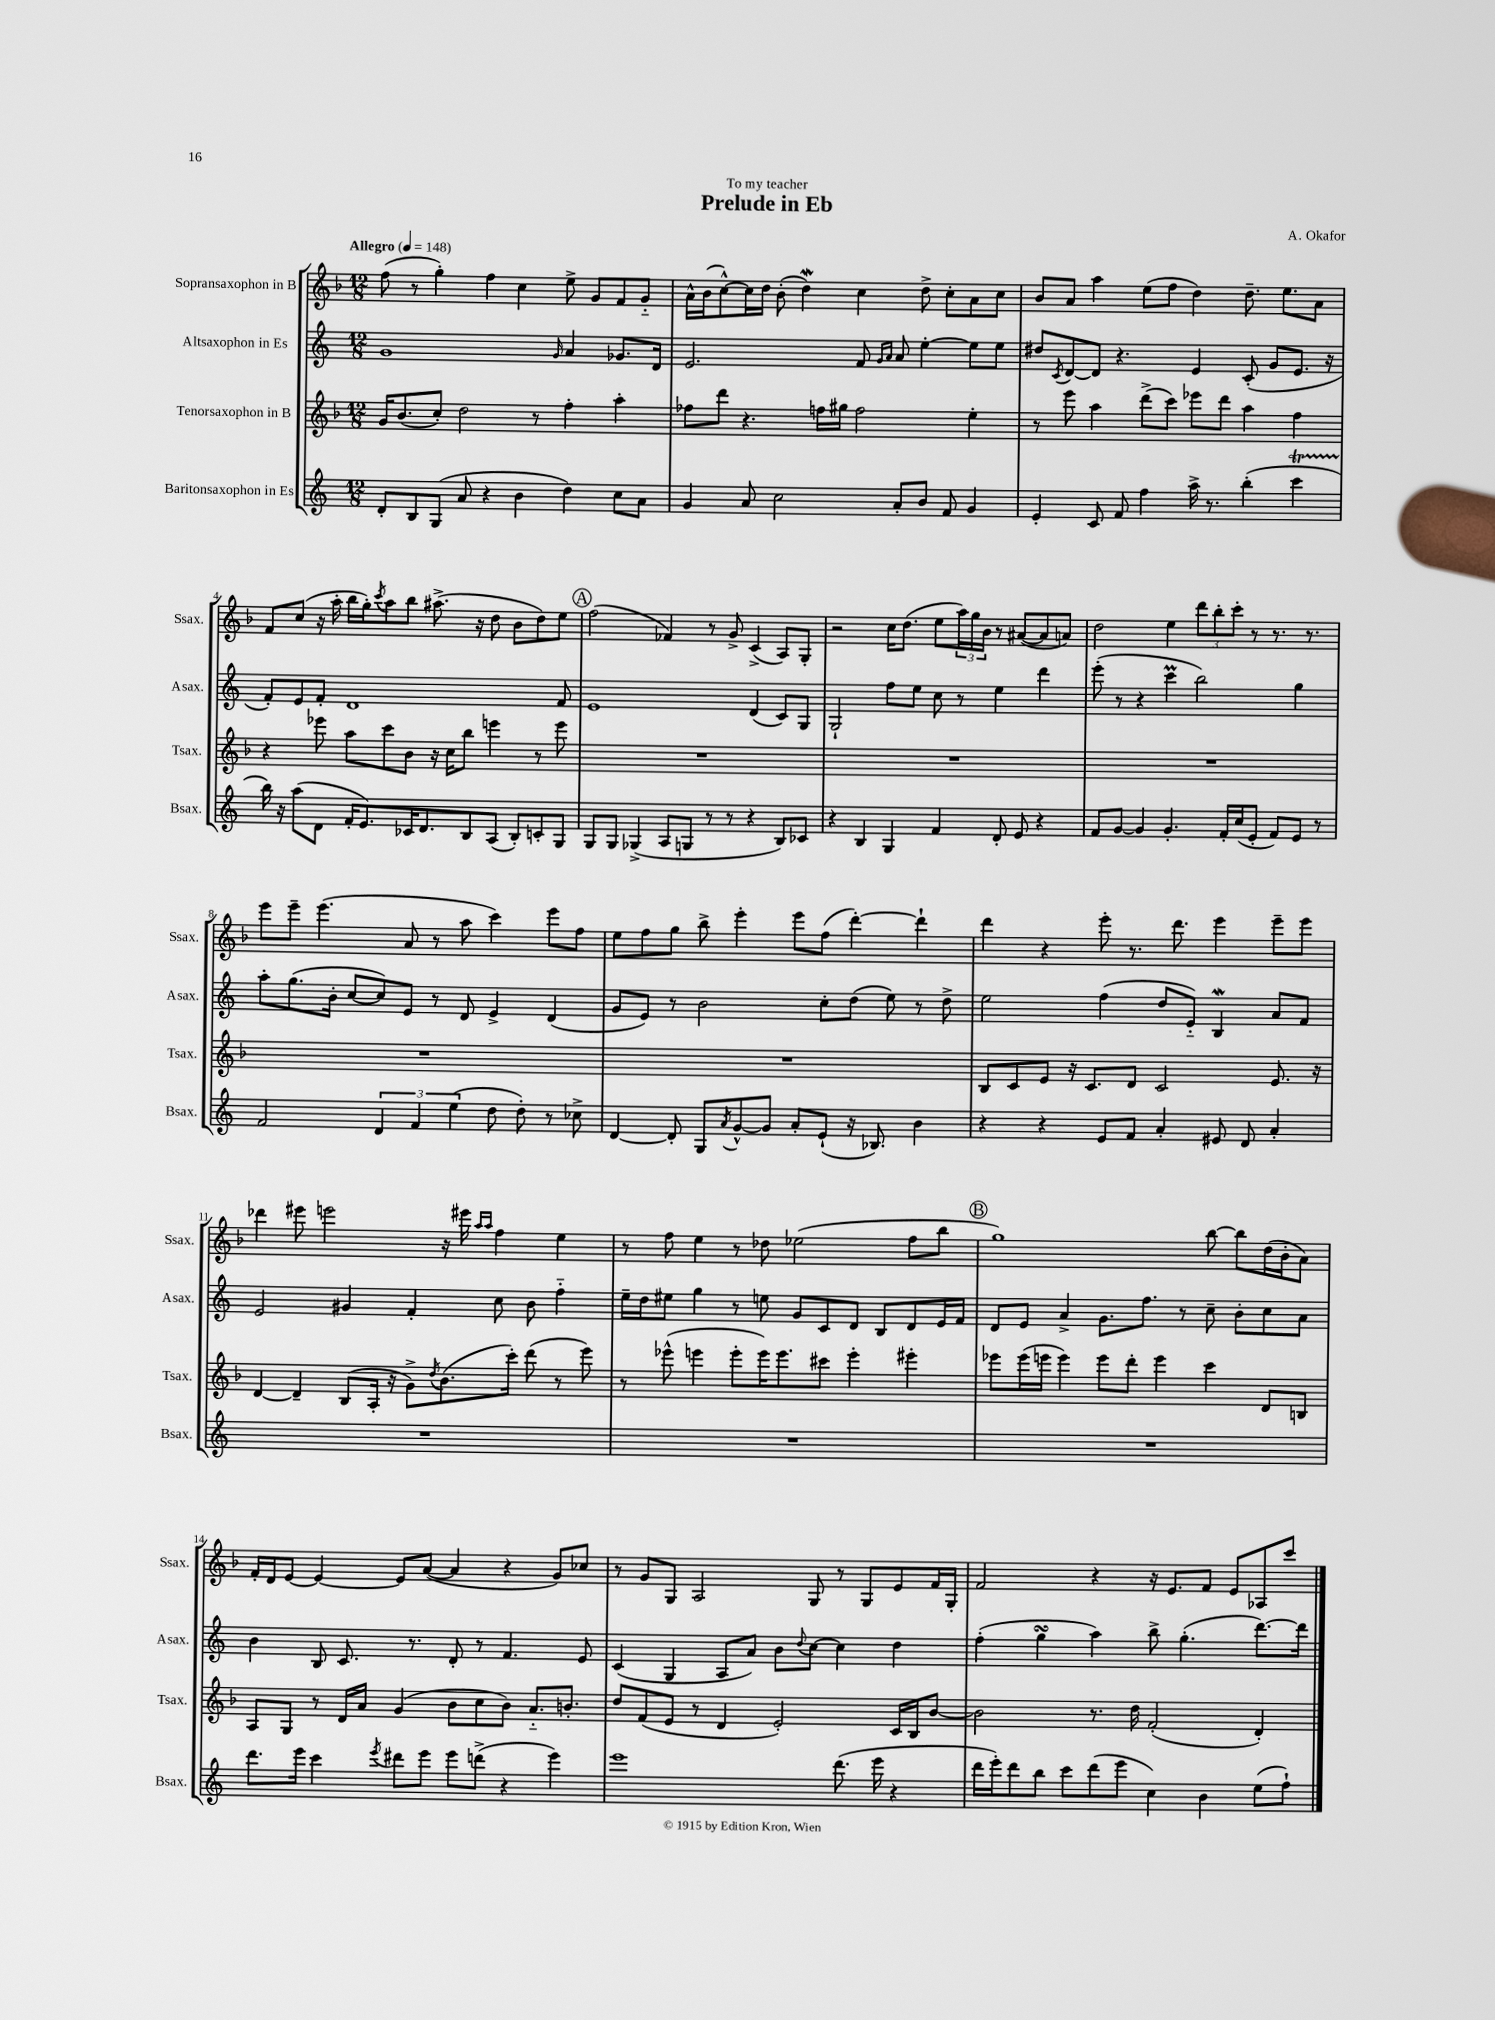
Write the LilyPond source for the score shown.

\header { title = "Prelude in Eb" composer = "A. Okafor" dedication = "To my teacher" }
<<
\new StaffGroup <<
\new Staff = "s0" \with { instrumentName = "Sopransaxophon in B" shortInstrumentName = "Ssax." } {
    \clef treble \key f \major \numericTimeSignature \time 12/8 \tempo "Allegro" 4 = 148
    f''8( r8 g''4-.) f''4 c''4 e''8-> g'8 f'8 g'8-_ |
    a'16-^ bes'16( c''8~-^) c''16 d''16 bes'8-.( d''4\mordent) c''4 d''8-> c''8-. a'8 c''8 |
    bes'8 a'8 a''4 e''8( f''8 d''4) d''8.-- e''8. a'8 |
    f'8 c''8( r16 a''16-. bes''16 g''16-.) \acciaccatura { c'''8 } a''8 bes''8 ais''8.->( r16 d''8 bes'8 d''8) e''8 |
    \mark \markup { \circle "A" } f''2( fes'4) r8 g'8-> c'4->( a8) g8-. |
    r2 c''16 d''8.( e''8 \tuplet 3/2 { a''16) g''16 bes'16 } r8 ais'8~( ais'8 a'8) |
    d''2 e''4 \tuplet 3/2 { d'''8 bes''8-. c'''8-. } r8 r8. r8. |
    e'''8 e'''8-- e'''4.( a'8 r8 a''8 c'''4) e'''8 f''8 |
    e''8 f''8 g''8 bes''8-> e'''4-. e'''8 f''8( d'''4~-.) d'''4-! |
    d'''4 r4 e'''8-. r8. d'''8. e'''4 e'''8-- e'''8 |
    des'''4 eis'''8 e'''2 r16 eis'''16 \grace { a''16 a''16 } f''4 e''4 |
    r8 f''8 e''4 r8 des''8 ees''2( f''8 bes''8 |
    \mark \markup { \circle "B" } g''1) bes''8~ bes''8 d''16( bes'16-. a'8) |
    f'16-. d'16 e'8~ e'4~ e'8 a'8~( a'4 r4 g'8) ces''8 |
    r8 g'8 g8 a2 g8 r8 g8 e'8 f'16 g16-. |
    f'2 r4 r16 e'8. f'8 e'8 aes8 c'''8 \bar "|." |
}
\new Staff = "s1" \with { instrumentName = "Altsaxophon in Es" shortInstrumentName = "Asax." } {
    \clef treble \key c \major \numericTimeSignature \time 12/8
    g'1 \grace { g'16 } a'4 ges'8. d'16 |
    e'2. f'8 \grace { g'16 a'16 } a'8 e''4~-. e''8 e''8 |
    dis''8 \acciaccatura { c'8 } d'8~ d'8 r4. e'4 c'8-.( g'8 e'8. r16 |
    f'8-.) e'8 f'8-. d'1 f'8 |
    \mark \markup { \circle "A" } e'1 d'4( c'8) g8 |
    g2-! f''8 e''8 c''8 r8 e''4 d'''4 |
    e'''8-.( r8 r4 c'''4\prall b''2) g''4 |
    a''8-. g''8.( b'16-. c''8~ c''8) e'8 r8 d'8 e'4-> d'4( |
    g'8 e'8) r8 b'2 c''8-. d''8( e''8) r8 d''8-> |
    e''2 f''4( d''8 e'8-_) b4\mordent a'8 f'8 |
    e'2 gis'4 f'4-. c''8 b'8 f''4-_ |
    e''16-- d''16 eis''8 g''4 r8 e''8 g'8 c'8 d'8 b8 d'8 e'16 f'16 |
    \mark \markup { \circle "B" } d'8 e'8 a'4-> g'8. f''8. r8 c''8-- b'8-. c''8 a'8 |
    b'4 b8 c'8. r8. d'8-. r8 f'4. e'8 |
    c'4( g4 a8 a'8) b'8 \appoggiatura { d''8 } c''8~ c''4 d''4 |
    f''4-.( g''4\turn a''4) b''8-> g''4.-.( d'''8.~) d'''16 \bar "|." |
}
\new Staff = "s2" \with { instrumentName = "Tenorsaxophon in B" shortInstrumentName = "Tsax." } {
    \clef treble \key f \major \numericTimeSignature \time 12/8
    g'16 bes'8.( c''8-.) d''2 r8 f''4-. a''4-. |
    fes''8 d'''8 r4. f''16 gis''16 f''2 e''4-. |
    r8 e'''8 a''4 d'''8->( c'''8) ees'''8 d'''8 a''4 f''4 |
    r4 ees'''8 a''8 c'''8 bes'8 r16 c''16 bes''8 e'''4 r8 e'''8 |
    \mark \markup { \circle "A" } R1. |
    R1. |
    R1. |
    R1. |
    R1. |
    bes8 c'8 e'8 r16 c'8. d'8 c'2 e'8. r16 |
    d'4~ d'4-- bes8( a16-. r16 g'8->) \acciaccatura { d''8 } bes'8.( c'''16-.) d'''8( r8 e'''8) |
    r8 ees'''8-^( e'''4 e'''8-. e'''16) e'''8. cis'''8 e'''4-. eis'''4-. |
    \mark \markup { \circle "B" } ees'''8 ees'''16( e'''16 e'''4) e'''8 d'''8-. e'''4 c'''4 d'8 b8 |
    a8 g8 r8 d'16 a'16 g'4( bes'8 c''8 bes'8) a'8.-_ b'8.-. |
    d''8 f'8( e'8 r8 d'4 e'2-.) c'16 bes16 bes'8~ |
    bes'2 r8. d''16 f'2-.( d'4-.) \bar "|." |
}
\new Staff = "s3" \with { instrumentName = "Baritonsaxophon in Es" shortInstrumentName = "Bsax." } {
    \clef treble \key c \major \numericTimeSignature \time 12/8
    d'8-. b8 g8( a'8 r4 b'4 d''4) c''8 a'8 |
    g'4 a'8 c''2 a'8-. b'8 f'8 g'4 |
    e'4-. c'8 f'8 f''4 a''16-> r8. b''4-.( c'''4\startTrillSpan |
    b''16\stopTrillSpan) r16 a''8( d'8 f'16-. e'8.) ces'16 d'8. b8 a8( b8-.) c'8-. g8 |
    \mark \markup { \circle "A" } g8 g8 ges4->( a8 g8 r8 r8 r4 b8) ces'8 |
    r4 b4 g4 f'4 d'8-. e'8 r4 |
    f'8 g'8~ g'4 g'4.-. f'16-. c''16( e'8-. f'8) e'8 r8 |
    f'2 \tuplet 3/2 { d'4 f'4 e''4( } d''8 d''8-.) r8 ces''8-> |
    d'4~ d'8-. g8 \acciaccatura { a'8 } g'8~-^ g'8 a'8-. e'8-!( r16 bes8.) b'4 |
    r4 r4 e'8 f'8 a'4-. eis'8 d'8 a'4-. |
    R1. |
    R1. |
    \mark \markup { \circle "B" } R1. |
    d'''8. e'''16 c'''4 \acciaccatura { e'''8 } dis'''8 e'''8 e'''8 d'''8->( r4 e'''4) |
    e'''1 d'''8.( e'''16 r4 |
    d'''16 e'''16-.) d'''8 b''8 c'''8 d'''8( e'''8 c''4) b'4 e''8( f''8-!) \bar "|." |
}
>>
>>
